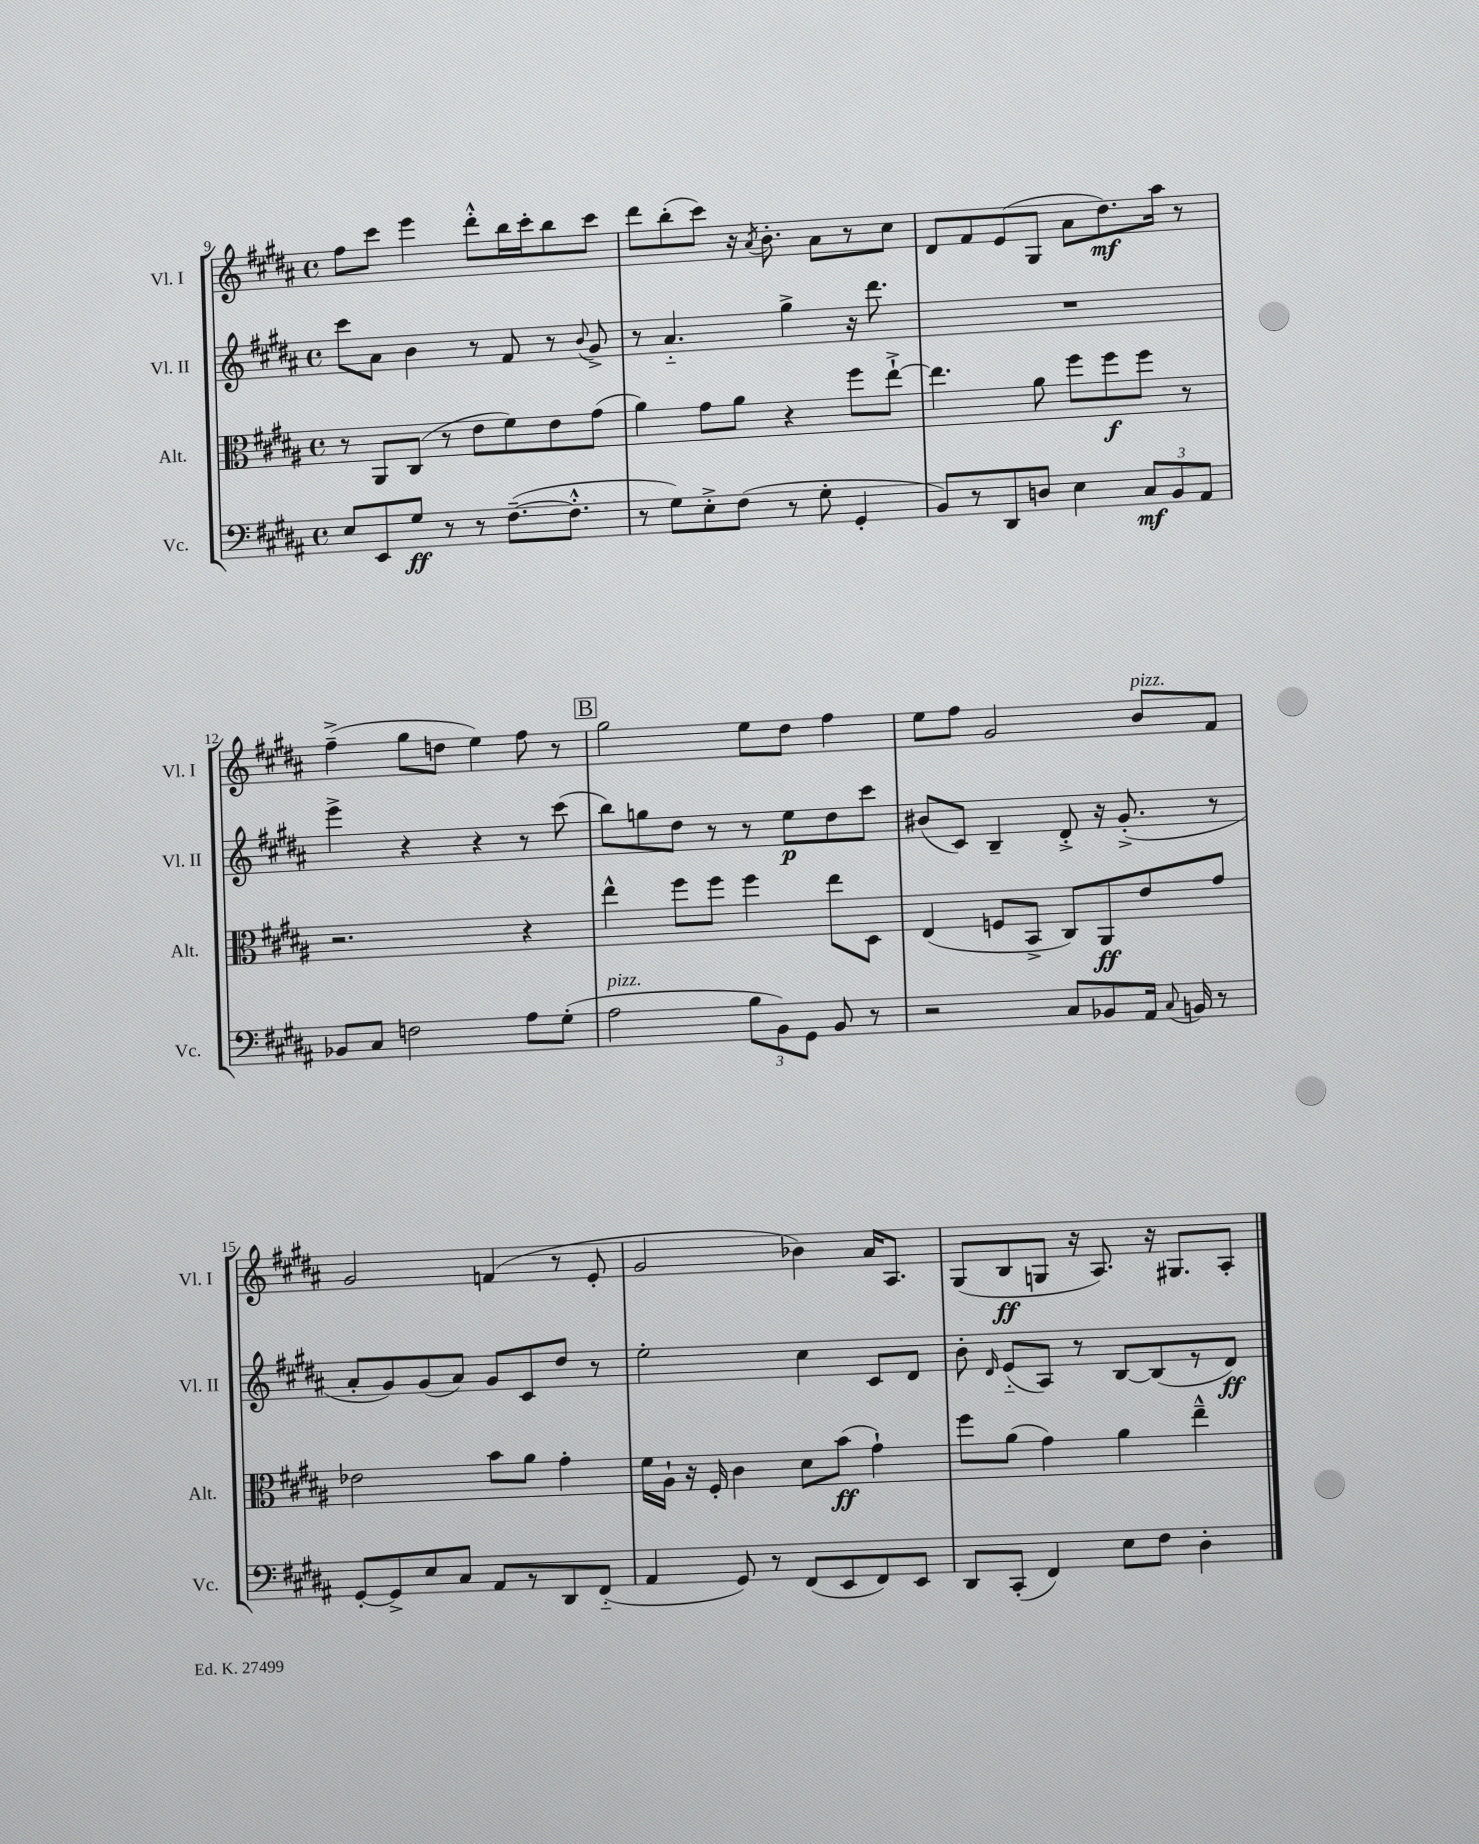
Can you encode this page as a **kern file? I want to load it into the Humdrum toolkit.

**kern	**kern	**kern	**kern
*staff4	*staff3	*staff2	*staff1
*clefF4	*clefC3	*clefG2	*clefG2
*k[f#c#g#d#a#]	*k[f#c#g#d#a#]	*k[f#c#g#d#a#]	*k[f#c#g#d#a#]
*M4/4	*M4/4	*M4/4	*M4/4
*met(c)	*met(c)	*met(c)	*met(c)
8E	8r	8ccc#	8ff#
8EE	8AA#	8a#	8ccc#
8G#	(8C#	4b	4eee
8r	8r	.	.
8r	8e	8r	8ddd#'^^
([8.F#~	8f#)	8f#	16bb
.	.	.	16ccc#'
.	8e	8r	8bb
8.F#'^^]	.	.	.
.	.	8qqb	.
.	(8g#	8g#^	8ccc#
=	=	=	=
8r	4a#)	8r	8ddd#
8G#)	.	4.a#'~	(8bb'
8E'^	8g#	.	8ccc#)
(8F#	8a#	.	16r
.	.	.	8qa#
.	.	.	8.b'
8r	4r	4gg#^	.
8G#'	.	.	8a#
4GG#'	8ff#	16r	8r
.	.	8.ddd#	.
.	[8ee`^	.	8cc#
=	=	=	=
8BB)	4.ee]	1r	8d#
8r	.	.	8f#
8DD#	.	.	(8e
8D	8a#	.	8G#
4E	8ff#	.	8a#
.	8ff#	.	8.dd#)
12C#	8ff#	.	.
.	.	.	16aa#
12BB	.	.	.
.	8r	.	8r
12AA#	.	.	.
=	=	=	=
8BB-	2.r	4eee^	(4ff#~^
8C#	.	.	.
2F	.	4r	8gg#
.	.	.	8dd
.	.	4r	4ee)
8A#	4r	8r	8ff#
(8G#'	.	(8ccc#	8r
=	=	=	=
2A#	4ee^^	8bb)	2gg#
.	.	8gg	.
.	8ff#	8dd#	.
.	8ff#	8r	.
12B	4ff#	8r	8ee
12BB)	.	.	.
.	.	8ee	8dd#
12GG#	.	.	.
8BB	8ee	8dd#	4ff#
8r	8D#	8ccc#	.
=	=	=	=
2r	(4E	(8b#	8ee
.	.	8c#)	8ff#
.	8F	4B~	2g#
.	8BB^	.	.
8C#	8C#)	8d#'^	.
8BB-	8AA#	16r	.
.	.	(8.g#'^	.
16AA#	8e	.	8b
8qqC#	.	.	.
16BB	.	.	.
8r	8g#	8r	8f#
=	=	=	=
[8GG#'	2e-	8a#'	2g#
8GG#^]	.	8g#)	.
8E	.	(8g#	.
8C#	.	8a#)	.
8AA#	8b	8g#	(4f
8r	8a#	8c#	.
8DD#	4g#'	8dd#	8r
(8FF#'~	.	8r	8e'
=	=	=	=
4AA#	16f#	2ee'	2g#
.	16A#`	.	.
.	16r	.	.
.	16F#'	.	.
8GG#)	4c#	.	.
8r	.	.	.
(8FF#	8d#	4cc#	4b-)
8EE	(8b	.	.
8FF#)	4g#`)	8c#	16a#
.	.	.	8.A#
8EE	.	8d#	.
=	=	=	=
8DD#	8ff#	8b'	(8G#
.	.	16qqd#	.
(8CC#'	(8a#	(8e'~	8B
4FF#)	4g#)	8A#)	8G
.	.	8r	16r
.	.	.	8.A#)
8E	4a#	[8B	.
8F#	.	(8B]	16r
.	.	.	8.G#
4D#'	4ee~^^	8r	.
.	.	8d#)	8A#'
==	==	==	==
*-	*-	*-	*-
